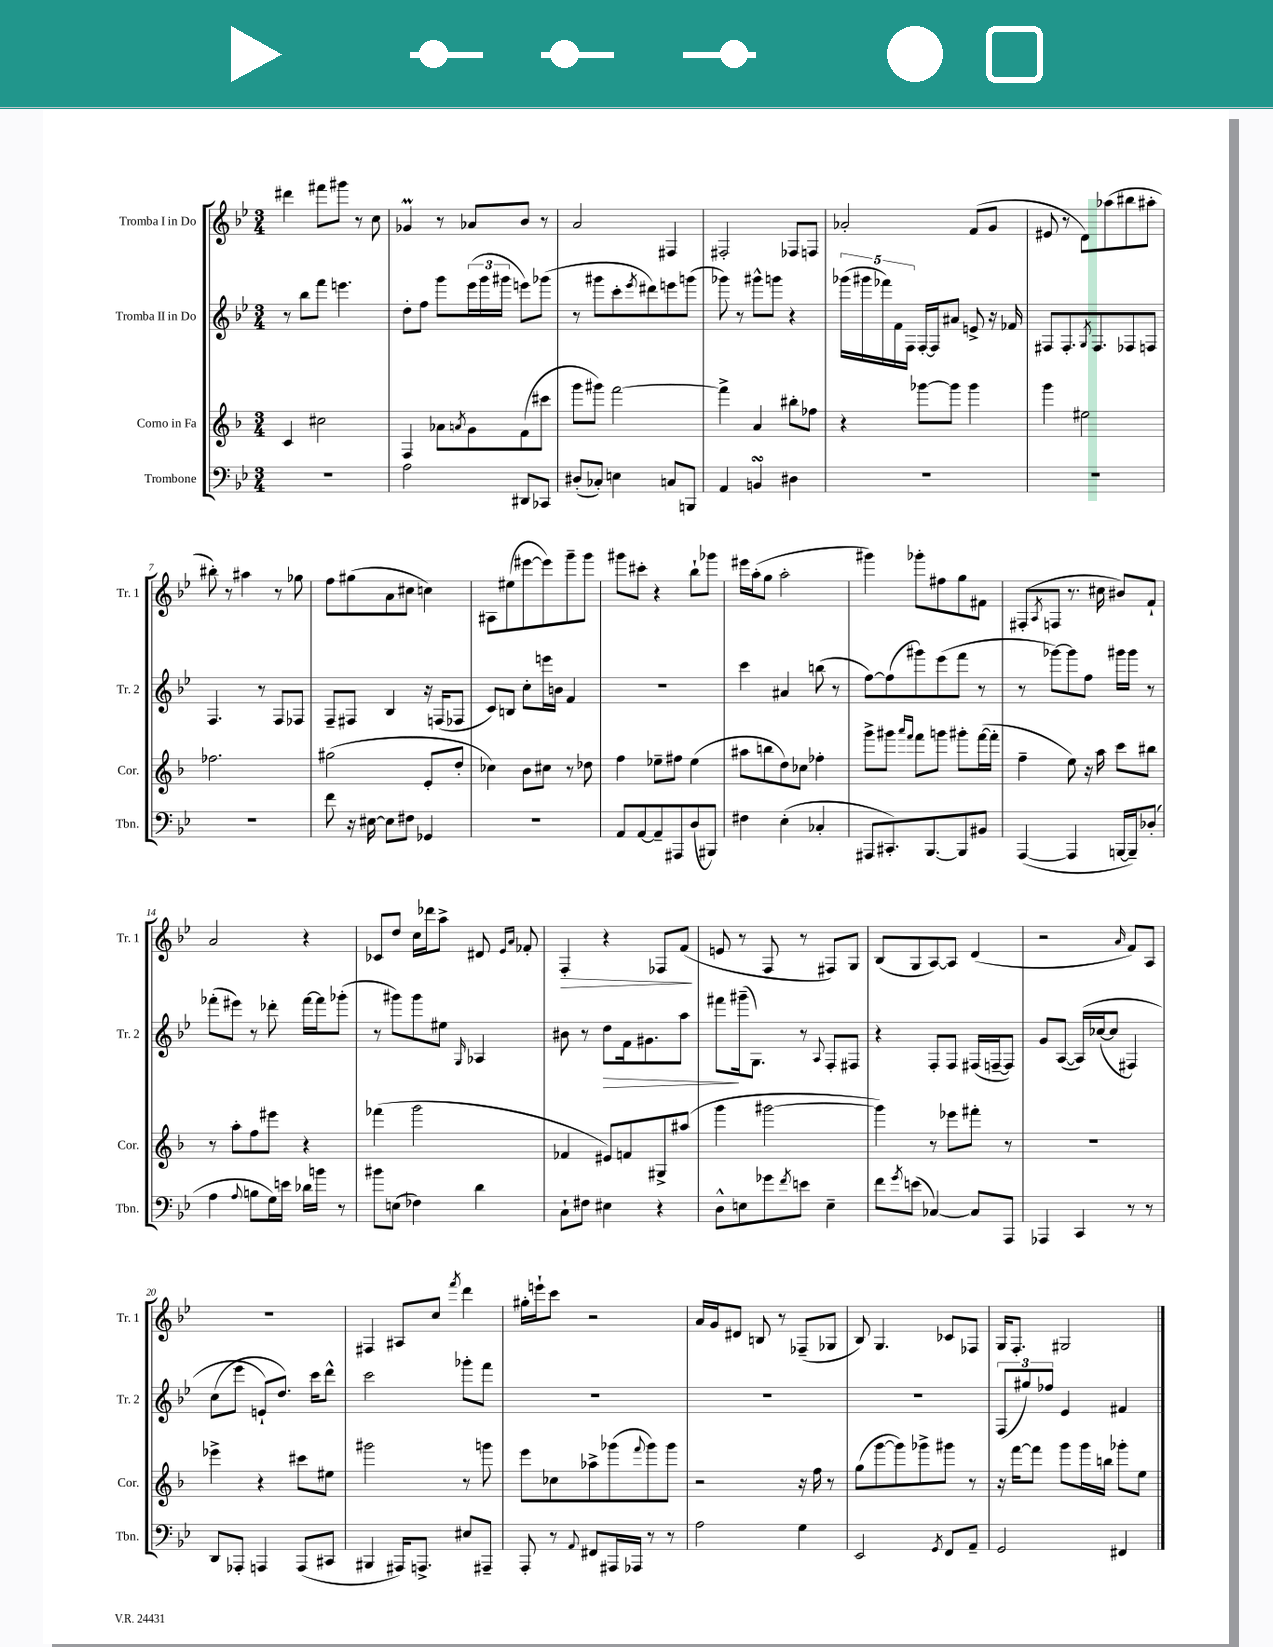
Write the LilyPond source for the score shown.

<<
\new StaffGroup <<
\new Staff = "s0" \with { instrumentName = "Tromba I in Do" shortInstrumentName = "Tr. 1" } {
    \clef treble \key bes \major \numericTimeSignature \time 3/4
    dis'''4 fis'''8 gis'''8 r8 c''8 |
    ges'4\prall r8 aes'8 bes'8 r8 |
    a'2 fis4 |
    fis2-. fes8 f8 |
    aes'2-. f'8( g'8 |
    eis'8 r8 d'8) aes''8( bis''8 ais''8-. |
    bis''8-.) r8 ais''4 r8 ges''8 |
    f''8 gis''8( a'8 cis''8 c''4) |
    ais8 eis''8( eis'''8~ eis'''8) g'''8-- g'''8 |
    gis'''8 cis'''8-. r4 bes''8-! ges'''8 |
    eis'''16 a''16-.( g''8 a''2-. |
    gis'''4) ges'''8-. fis''8 g''8 fis'8 |
    fis8-.( \acciaccatura { a8 } f8 r8. cis''16 bis'8) f'8-! |
    a'2 r4 |
    ces'8 d''8 c''16 des'''16 a''8-> dis'8 \grace { ees'16 a'16 } fes'8-. |
    f4-.\> r4 fes8 f'8\!( |
    e'8 r8 f8 r8 fis8) g8 |
    bes8( g8 a8~) a8 d'4( |
    r2 \grace { a'16 } f'8) a8 |
    R2. |
    fis4 ais8 c''8 \acciaccatura { f'''8 } d'''4 |
    gis''16-. e'''16-! c'''8 r2 |
    a'16 g'16 dis'8 b8 r8 fes8--( ges8 |
    bes8) g4. ces'8 fes8 |
    g16 f8.-. gis2 \bar "|." |
}
\new Staff = "s1" \with { instrumentName = "Tromba II in Do" shortInstrumentName = "Tr. 2" } {
    \clef treble \key bes \major \numericTimeSignature \time 3/4
    r8 bes''8 f'''8 e'''4. |
    d''8-. f''8 g'''8 \tuplet 3/2 { ees'''16( g'''16 gis'''16 } e'''8) ges'''8( |
    r8 gis'''8 c'''8-. \acciaccatura { ees'''8 } dis'''8) e'''8 g'''8( |
    ges'''8) r8 gis'''8-^ g'''8 r4 |
    \tuplet 5/4 { ges'''16( gis'''16 fes'''16) f'16 f16 } f16~-. f16 ais'8 e'8-> r16 fes'16 |
    fis8 fis8.-. \acciaccatura { g8 } fis8. fes8 f8 |
    f4. r8 f8 fes8 |
    f8-- fis8 bes4 r16 f16( fes8 |
    c'8) b8 c''8-. e'''16 b'16 f'4 |
    R2. |
    c'''4 ais'4 b''8( r8 |
    f''8~) f''8( gis'''8) ees'''8( f'''8 r8 |
    r8 ges'''8~) ges'''8 f''8 gis'''16 gis'''16 r8 |
    fes'''8-.( eis'''8) r8 des'''8-. fes'''16~ fes'''16 ges'''8-.( |
    r8 gis'''8) gis'''8 eis''8 \grace { g16 } aes4 |
    bis'8 r8 d''8\> f'16 gis'8. a''8 |
    fis'''8\! gis'''16--( g8.) r8 \appoggiatura { a8 } f8-. fis8 |
    r4 f8-. f8 fis16( f16~-- f8) |
    g'8 a8~( a16)\( ces''16~( ces''8 fis4) |
    c''8( ees'''8 e'8-!\) d''8.) c'''16 d'''8-^ |
    c'''2 ges'''8-. f'''8 |
    R2. |
    R2. |
    R2. |
    \tuplet 3/2 { f8( gis''8) fes''8 } ees'4 fis'4 \bar "|." |
}
\new Staff = "s2" \with { instrumentName = "Corno in Fa" shortInstrumentName = "Cor." } {
    \clef treble \key f \major \numericTimeSignature \time 3/4
    c'4 cis''2 |
    f4 aes'8 \acciaccatura { a'8 } g'8 f'8( cis'''8 |
    g'''8 gis'''8) f'''2~ |
    f'''4-> a'4 bis''8-. fes''8 |
    r4 ges'''8~ ges'''8 ges'''4 |
    g'''4 eis''2 |
    fes''2. |
    gis''2( e'8-. d''8-. |
    ces''4) bes'8 cis''8 r8 des''8 |
    f''4 ees''8-- fis''8 ees''4( |
    ais''8 b''8 d''8) ces''8 fes''4-. |
    g'''8-> gis'''8 \grace { a'''16 f'''16 } f'''8 g'''8 gis'''8-. f'''16~( f'''16-. |
    f''4-- e''8) r16 a''16 c'''8 bis''8 |
    r8 a''8-. f''8 eis'''8 r4 |
    fes'''4( g'''2 |
    fes'4 eis'8) f'8 gis8-> ais''8( |
    g'''4 gis'''2~ |
    gis'''4) r8 ees'''8 fis'''8-. r8 |
    R2. |
    ees'''4-> r4 cis'''8 eis''8 |
    gis'''2 r8 g'''8 |
    e'''8 ces''8 aes''8-> ges'''8( \appoggiatura { f'''8 } ges'''8) ges'''8 |
    r2 r16 f''16 r8 |
    g''8( g'''8~ g'''8) ges'''8-> gis'''8 r8 |
    r16 f'''16~ f'''8 g'''8 g'''16 b''16 ges'''8-. e''8 \bar "|." |
}
\new Staff = "s3" \with { instrumentName = "Trombone" shortInstrumentName = "Tbn." } {
    \clef bass \key bes \major \numericTimeSignature \time 3/4
    R2. |
    a2 dis,8 ces,8 |
    dis8-.( ces8-.) e4 c8 b,,8 |
    a,4 b,4\turn dis4 |
    R2. |
    R2. |
    R2. |
    f'8 r16 eis16~ eis8 fis8 ges,4 |
    r2. |
    a,8 a,8~ a,8-- ais,,8 d8( bis,,8) |
    fis4 ees4-.( ces4-. |
    ais,,8 cis,8.-.) bes,,8.~ bes,,8 bis,8 |
    a,,4~( a,,4 b,,16~ b,,16--) des8-.( |
    a4 \appoggiatura { a8 } b8 g16) e'16 des'16 b'16 r8 |
    bis'8 e8( fes4) d'4 |
    c8-! fis8 eis4 r4 |
    d8-^ e8 ges'8 \acciaccatura { f'8 } e'8 e4-- |
    f'8 \acciaccatura { g'8 } e'8( ces4~) ces8 a,,8 |
    aes,,4 c,4 r8 r8 |
    d,8 aes,,8-. a,,4 a,,8( cis,8 |
    bis,,4 ais,,16) a,,8.-> eis8 ais,,8-- |
    a,,8-. r8 \appoggiatura { a,8 } fis,8 ais,,16 aes,,16 r8 r8 |
    a2 g4 |
    ees,2 \acciaccatura { g,8 } f,8 a,8-- |
    g,2 fis,4 \bar "|." |
}
>>
>>
